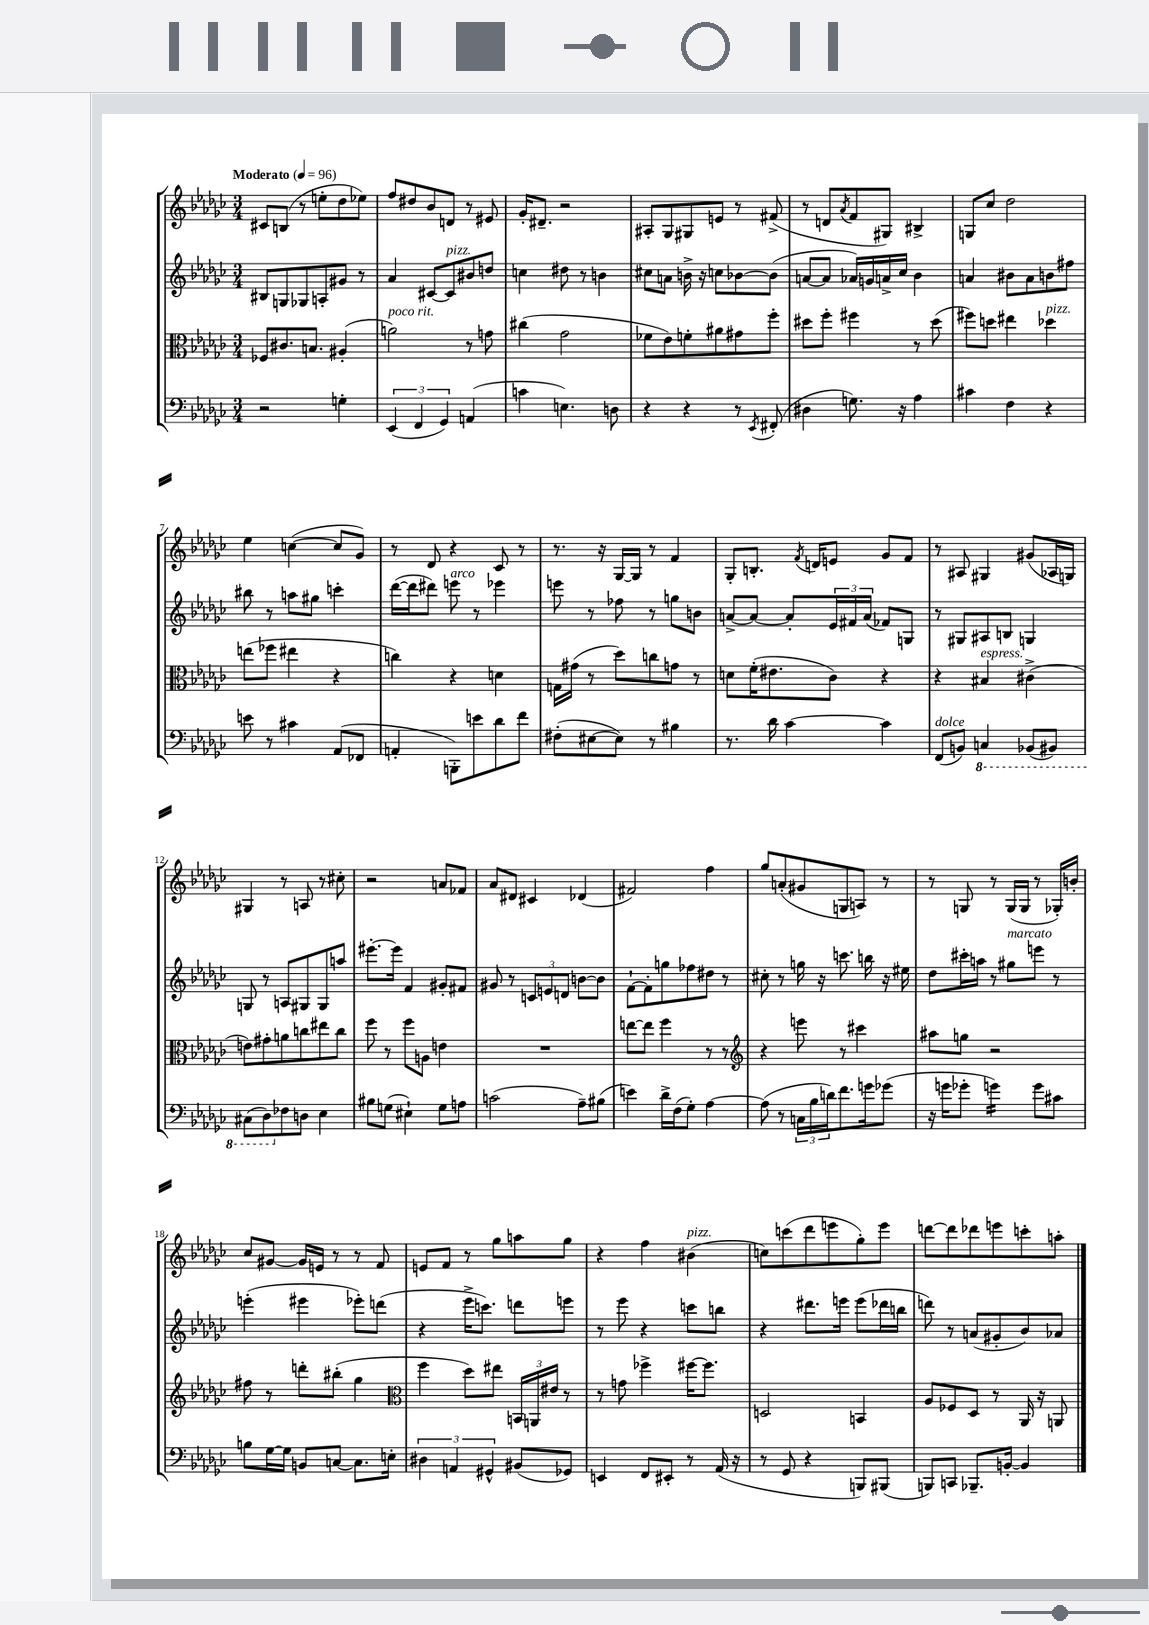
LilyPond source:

<<
\new StaffGroup <<
\new Staff = "s0" {
    \clef treble \key ges \major \numericTimeSignature \time 3/4 \tempo "Moderato" 4 = 96
    cis'8 b8( r8 e''8-. des''8 ees''8) |
    f''8 dis''8 bes'8 d'8 r8 eis'8 |
    ges'16-. dis'8.-- r2 |
    ais8-. ges8 gis8 e'8 r8 fis'8->( |
    r8 d'8 \acciaccatura { aes'8 } f'8 gis8) bis4-> |
    g8 ces''8 des''2 |
    ees''4 c''4~( c''8 ges'8) |
    r8 des'8 r4 ces'8 r8 |
    r8. r16 ges16~ ges16 r8 f'4 |
    ges8-. b8.-. \acciaccatura { f'8 } d'16 e'8 ges'8 f'8 |
    r8 ais8 gis4 gis'8( aes16 g16) |
    gis4 r8 a8 r8 cis''8-. |
    r2 a'8 fes'8 |
    aes'8 dis'8 cis'4 des'4( |
    fis'2) f''4 |
    ges''8 a'8-.( gis'8 g8 a8) r8 |
    r8 g8 r8 g16( g16 r8 ges16-.) b'16-. |
    ces''8 gis'8~ gis'16 e'16 r8 r8 f'8 |
    e'8 f'8 r8 ges''8 a''8 ges''8 |
    r4 f''4 bis'4^\markup { \italic "pizz." }( |
    c''8) c'''8( des'''8 e'''8 ges''8-.) e'''8 |
    d'''8~ d'''8 des'''8 e'''8 c'''8-. a''8-. \bar "|." |
}
\new Staff = "s1" {
    \clef treble \key ges \major \numericTimeSignature \time 3/4
    bis8 g8 ges8 a8-. gis'8 r8 |
    aes'4 cis'8~ cis'8^\markup { \italic "pizz." } bis'8 d''8 |
    c''4 dis''8 r8 b'4 |
    cis''8 a'8 b'16-> r16 c''8 bes'8~ bes'8( |
    a'8~ a'8 aes'16) g'16 a'16-> ces''16 bes'4 |
    a'4 bis'8 a'8 b'8 fis''8 |
    bis''8 r8 a''8 gis''8 c'''4-. |
    des'''16~( des'''16 dis'''8) e'''8^\markup { \italic "arco" } r8 ees'''4 |
    e'''8 r8 fes''8 r8 g''8 b'8 |
    a'8~-> a'8~ a'8-. \tuplet 3/2 { ees'16 fis'16 a'16( } fes'8) g8 |
    r8 gis8 ais8 b8 g4 |
    g8 r8 a8 gis8 gis8 a''8 |
    eis'''8.~-. eis'''16 f'4 gis'8-. fis'8 |
    gis'8 r8 \tuplet 3/2 { c'8 e'8 d'8 } b'8~ b'8 |
    f'8~-! f'8-. g''8 fes''8 dis''8 r8 |
    cis''8-. r8 g''16 r16 c'''8. b''16 r16 eis''16 |
    des''8 cis'''16-. a''16 r8 gis''8^\markup { \italic "marcato" } e'''8 r8 |
    e'''4-.( eis'''4 ees'''8-.) d'''8( |
    r4 ees'''16-> c'''8.) d'''8 e'''8 |
    r8 ees'''8 r4 c'''8 b''8 |
    r4 dis'''8. e'''16 e'''8( des'''16 b''16 |
    d'''8) r8 a'8( gis'8-. bes'8) aes'8 \bar "|." |
}
\new Staff = "s2" {
    \clef alto \key ges \major \numericTimeSignature \time 3/4
    fes8 cis'8. b8. ais4-.( |
    a'2^\markup { \italic "poco rit." }) r8 g'8 |
    cis''4( ges'2 |
    fes'8 ees'8) f'8-. ais'8 gis'8 f''8-. |
    dis''8 f''8-. fis''4 r8 dis''8( |
    fis''8) d''8 eis''4 des''4^\markup { \italic "pizz." } |
    e''8( fes''8 eis''4 r4 |
    c''4) r4 d'4 |
    g16 gis'16( r8 des''8) c''8 g'8 r8 |
    d'8 f'16-.( eis'8. ces'8) r4 |
    r4 bis4^\markup { \italic "espress." } cis'4->( |
    e'8) gis'8-. a'8 c''8 eis''8 c''8 |
    f''8 r8 f''8 a8 e'4 |
    R2. |
    e''8~ e''8 f''4 r8 r8 |
    \clef treble r4 e'''8 r8 cis'''4 |
    ais''8 g''8 r2 |
    fis''8 r8 d'''8-. bis''8-.( ges''4 |
    \clef alto f''4 des''8) eis''8 \tuplet 3/2 { b,16 a,16 eis'16 } r8 |
    r8 g'8 fes''4-> fis''16~ fis''8. |
    d2 b,4 |
    aes8 fes8 des8 r8 aes,16 r16 a,8 \bar "|." |
}
\new Staff = "s3" {
    \clef bass \key ges \major \numericTimeSignature \time 3/4
    r2 g4-. |
    \tuplet 3/2 { ees,4( f,4 ges,4) } a,4( |
    c'4 e4.) d8 |
    r4 r4 r8 \acciaccatura { ees,8 } fis,8-.( |
    dis4 g8.) r16 aes4 |
    cis'4 f4 r4 |
    e'8 r8 cis'4 aes,8( fes,8 |
    a,4-. b,,8-.) e'8 des'8 f'8 |
    fis8-.( eis8~ eis8) r8 bis4 |
    r8. des'16 ces'4~ ces'4 |
    f,8^\markup { \italic "dolce" }( b,8) \ottava #-1 c,4 bes,,!8( bis,,8) |
    cis,8( des,8) \ottava #0 fes8 d8 ees4 |
    bis8 g8( eis4-!) g8 a8 |
    c'2( aes8--) bis8( |
    e'4) des'16-> f16( ges8-.) aes4~ |
    aes8( r8 \tuplet 3/2 { c16 bes16 d'16) } f'8. g'16 ges'8( |
    r16 g'16 ges'8-. g'4:16) g'8 cis'8 |
    b8 ges16~ ges16 b,8 c8~ c8. e16-. |
    \tuplet 3/2 { dis4 a,4 gis,4-^ } bis,8( ges,8) |
    e,4 f,8 eis,8-. r8 aes,16( r16 |
    r8 ges,8 r4 b,,8) bis,,8( |
    b,,8) c,8 bes,,8.-- b,16~-. b,4 \bar "|." |
}
>>
>>
